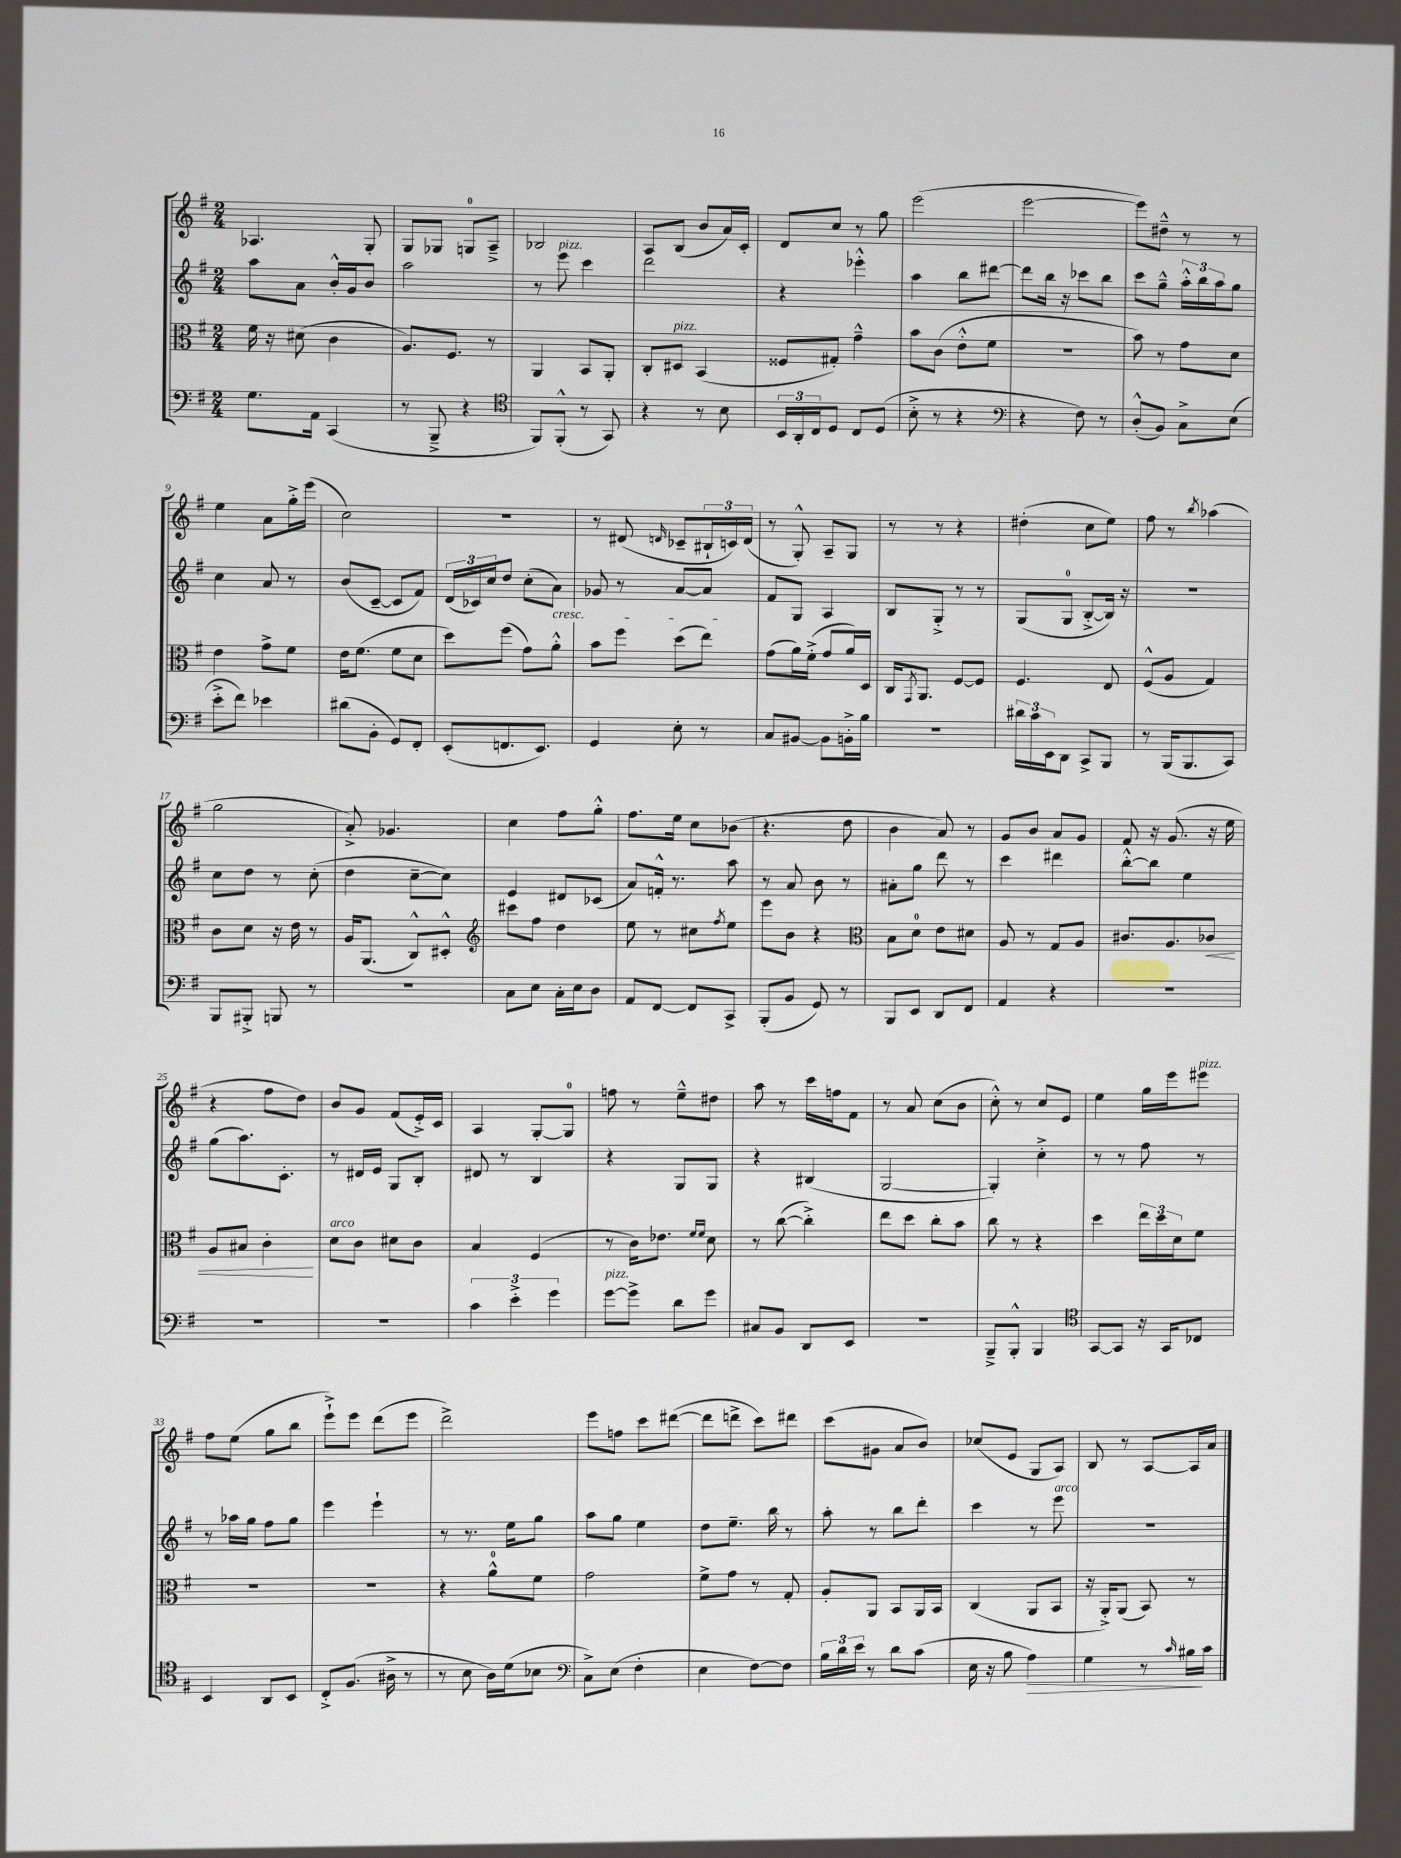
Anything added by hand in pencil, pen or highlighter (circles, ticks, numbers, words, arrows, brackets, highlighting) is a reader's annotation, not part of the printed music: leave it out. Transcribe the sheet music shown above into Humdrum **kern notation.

**kern	**kern	**kern	**kern
*staff4	*staff3	*staff2	*staff1
*clefF4	*clefC3	*clefG2	*clefG2
*k[f#]	*k[f#]	*k[f#]	*k[f#]
*M2/4	*M2/4	*M2/4	*M2/4
8.G	16f#	8aa	4.A-
.	16r	.	.
.	(8d#	8a	.
16AA	.	.	.
(4CC	4c	16b'^^	.
.	.	16g	.
.	.	8b	8G'
=	=	=	=
8r	8.A)	2aa	8G
8BBB~^	.	.	8G-
.	8.F#	.	.
4r	.	.	8G
.	8r	.	8A~^
=	=	=	=
*clefC4	*	*	*
8FF#)	4AA	8r	2B-
(8FF#'^^	.	8eee	.
8r	8BB	4ccc	.
8GG)	8AA'	.	.
=	=	=	=
4r	8C'	2ddd	8A
.	8D#	.	(8B
8r	(4BB	.	8b
8B	.	.	16a)
.	.	.	16c'
=	=	=	=
24BB	8F##	4r	8d
24AA'	.	.	.
24C	.	.	.
8D	8G#')	.	8cc
8C	4g~^^	4eee-'^^	8r
(8D	.	.	8gg
=	=	=	=
8B'^	8b	4aa	(2eee
8r	(8c	.	.
4r	8e'^^	8bb	.
.	8f#	[8ddd#	.
=	=	=	=
*clefF4	*	*	*
4r	2r	8ddd#]	[2eee
.	.	16bb	.
.	.	16r	.
8F#)	.	8ccc-	.
8r	.	8bb	.
=	=	=	=
(8D'^^	8b)	8ccc	8eee])
8BB)	8r	8gg~^^	8dd#~^^
8C^	8g	24aa'^^	8r
.	.	24bb	.
.	.	24aa	.
(8E	8d	8gg	8r
=	=	=	=
8e'^	4e	4cc	4ee
8f#)	.	.	.
4e-	8g^	8a	8a
.	8f#	8r	16gg'^
.	.	.	(16eee
=	=	=	=
(8d#	16e	(8b	2cc)
.	(8.f#	.	.
8BB'	.	[8c~	.
8GG)	8f#	8c]	.
8FF#'	8d	8f#)	.
=	=	=	=
(8EE'	8dd)	(24d	2r
.	.	24c-)	.
.	.	24cc	.
8.FF	(8ff#	8dd	.
.	8g)	(8cc'	.
8.EE)	.	.	.
.	8a'^^	8a)	.
=	=	=	=
4GG	8b	8g-	8r
.	8ff#	8r	(8d#
.	.	.	16qqd
8E'	(8dd	[8a	8c-~
8r	8ee)	8a]	24B#`
.	.	.	24c)
.	.	.	(24d
=	=	=	=
8C	(8g	8f#	8r
[8BB#	16a)	8G	8G'^^)
.	(16f#'^	.	.
8BB#]	8g	4A	8A~
16BB'^	16a)	.	8G
16B	16D	.	.
=	=	=	=
2r	16C	8B	8r
.	8qGG	.	.
.	8.AA	.	.
.	.	8G'^	8r
.	[8F#	8r	4r
.	8F#]	8r	.
=	=	=	=
24d#	4.F#	(8G	(4dd#'
24c	.	.	.
24EE	.	.	.
8DD	.	8G	.
8CC^	.	[8B'^	8cc
8BBB	8E	16B])	8ee)
.	.	16r	.
=	=	=	=
8r	(8F#^^	2r	8ff#
(16BBB	8A	.	8r
8.BBB	.	.	.
.	.	.	8qbb
.	4G)	.	(4aa-
8CC)	.	.	.
=	=	=	=
8BBB	8c	8cc	2gg
8BBB#'^	8d	8dd	.
8BBB	16r	8r	.
.	16e	.	.
8r	8r	(8cc'	.
=	=	=	=
2r	16A	4dd	8a'^)
.	(8.AA	.	.
.	.	.	4.g-
.	8C^^)	[8cc~	.
.	8D#'^^	8cc])	.
=	=	=	=
*	*clefG2	*	*
8C	8ccc#	4e	4cc
8E	8ff#	.	.
16C'	4dd	8d#	8ff#
16E	.	.	.
8D	.	(8c-	8gg'^^
=	=	=	=
8AA	8ee	8a)	8.ff#
[8FF#	8r	16f'^^	.
.	.	8.r	16ee
8FF#]	8cc#	.	8cc
.	8qff#	.	.
8CC^	8ee	8aa	(8b-
=	=	=	=
(8BBB'	8eee	8r	4.r
8BB	8b	8a	.
8GG)	4r	8b	.
8r	.	8r	8dd
=	=	=	=
*	*clefC3	*	*
8BBB	8B	8a#'	4b
8EE	8d	8gg	.
8DD	8e	8ddd	8a)
8FF#	8d#	8r	8r
=	=	=	=
4AA	8A	4ccc	8g
.	8r	.	8b
4r	8G	4ddd#	8a
.	8A	.	8g
=	=	=	=
2r	8.c#	[8bb'^^	8f#
.	.	8bb]	16r
.	8.A	.	(8.g
.	.	4ee	.
.	8c-	.	16r
.	.	.	16ee
=	=	=	=
2r	8A	(8gg	4r
.	8B#	8.aa)	.
.	4c'	.	8ff#
.	.	8.c'	.
.	.	.	8dd)
=	=	=	=
2r	8d	8r	8b
.	8c	16d#	8g
.	.	16e	.
.	8d#	8G	(8f#
.	8c	8B'	16e'^)
.	.	.	16c
=	=	=	=
6c	4B	8d#	4A
.	.	8r	.
6e'^	.	.	.
.	(4F#	4B	[8G'
6g	.	.	.
.	.	.	8G]
=	=	=	=
[8g	8r	4r	8ff
8g^]	16c)	.	8r
.	8.e-	.	.
8d	.	8G	8ee~^^
.	16qqf#	.	.
.	16qqf#	.	.
8g	8d	8G	8dd#
=	=	=	=
8C#	8r	4r	8aa
8BB	([8cc	.	8r
8DD	4cc'^])	(4B#	16ccc
.	.	.	16ff
8EE	.	.	8f#
=	=	=	=
2r	8ee	[2G	8r
.	8dd	.	8a
.	8cc'	.	(8cc
.	8b	.	8b
=	=	=	=
8BBB~^	8cc	4G'])	8cc'^^)
8BBB'^^	8r	.	8r
4BBB	4r	4cc'^	8cc
.	.	.	8e
=	=	=	=
*clefC4	*	*	*
[8GG	4dd	8r	4ee
8GG]	.	8r	.
16r	24ee	8ff#	16gg
.	24dd	.	.
16GG	.	.	16eee
.	24d	.	.
8C-	8f#	8r	8eee#
=	=	=	=
4BB	2r	8r	8ff#
.	.	16aa-	(8ee
.	.	16gg	.
8AA	.	8ff#	8gg
8BB	.	8gg	8bb
=	=	=	=
8C'^	2r	4eee	8eee`^)
(8.F#	.	.	8eee
.	.	4eee`	(8ddd
16A#^	.	.	.
8r	.	.	8eee
=	=	=	=
8r	4r	8r	2ddd^)
8B	.	8.r	.
16A)	8a^^	.	.
(16d	.	16ee	.
8B-	8f#	8gg	.
=	=	=	=
*clefF4	*	*	*
8C^)	2g	8aa	8eee
(8E	.	8gg	8ff
4F#'	.	4ee	8ccc
.	.	.	([8ddd#
=	=	=	=
4E	8f#^	8dd	8ddd#]
.	8g	8.ee~	8ddd^
[8F#)	8r	.	8ccc)
.	.	16bb	.
8F#]	8G'	8r	8ddd#
=	=	=	=
24B	8A'	8aa'	(8ccc
24d	.	.	.
24e	.	.	.
8r	8AA	8r	8g#
8d	8BB	8bb	8a
(8c	16AA	8ddd'	8b)
.	16BB	.	.
=	=	=	=
16E	(4C	4ccc	(8cc-
16r	.	.	.
8B	.	.	8e
4A)	8AA	8r	8G
.	8BB	8eee	8A)
=	=	=	=
4G	16r	2r	8B
.	16AA'^)	.	.
.	(8AA	.	8r
8r	8BB)	.	[8A
16qqc	.	.	.
16B#	8r	.	16A]
16c	.	.	16a
==	==	==	==
*-	*-	*-	*-
